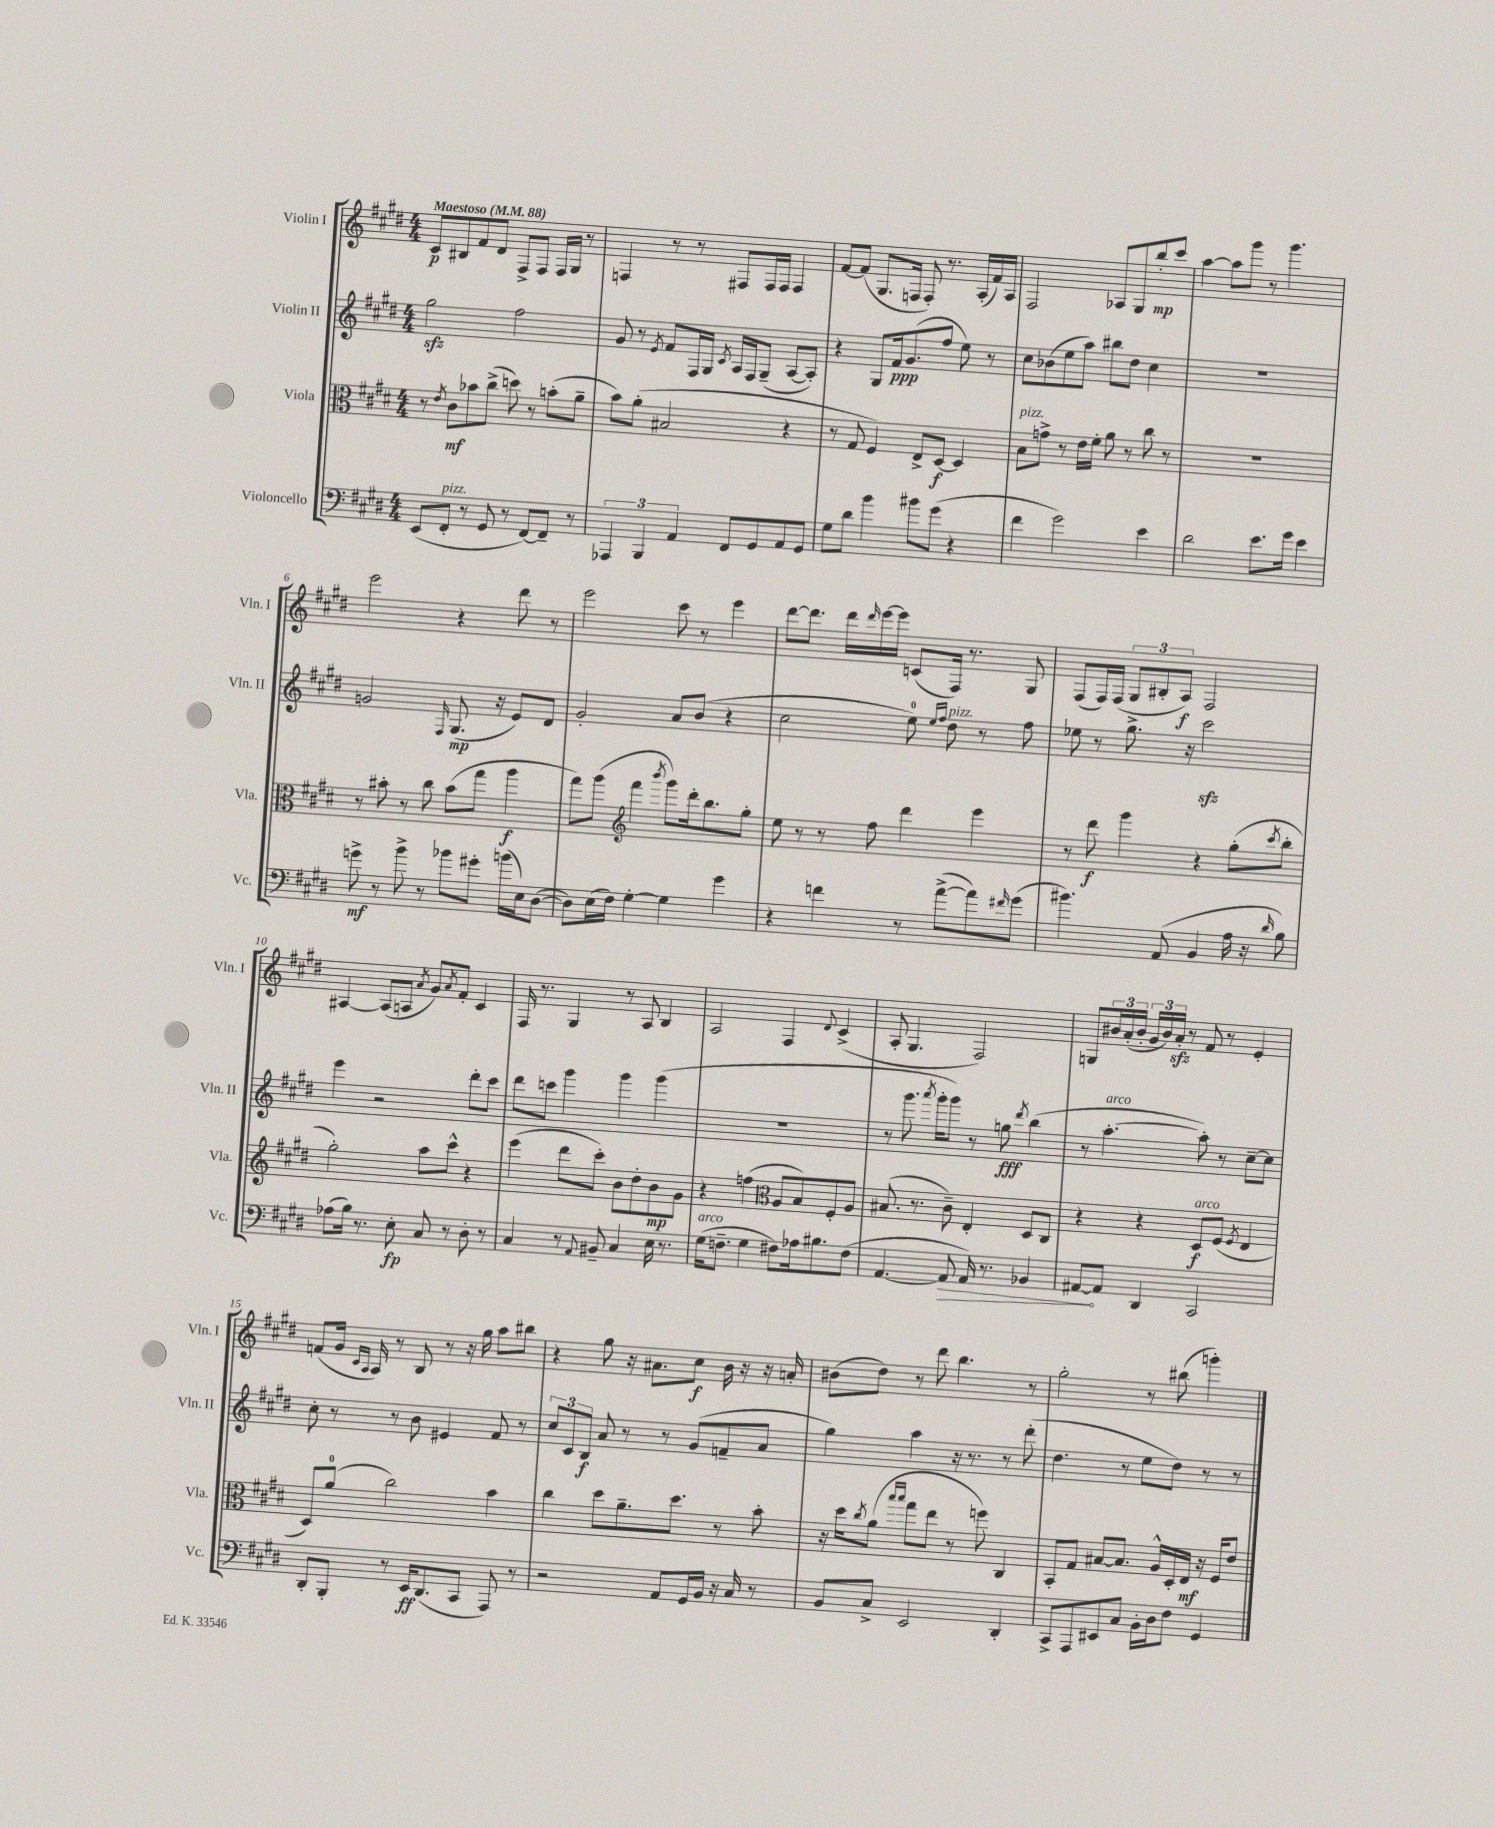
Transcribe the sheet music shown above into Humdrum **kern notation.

**kern	**dynam	**kern	**dynam	**kern	**dynam	**kern	**dynam
*part4	*part4	*part3	*part3	*part2	*part2	*part1	*part1
*staff4	*staff4	*staff3	*staff3	*staff2	*staff2	*staff1	*staff1
*I"Violoncello	*	*I"Viola	*	*I"Violin II	*	*I"Violin I	*
*I'Vc.	*	*I'Vla.	*	*I'Vln. II	*	*I'Vln. I	*
*clefF4	*	*clefC3	*	*clefG2	*	*clefG2	*
*k[f#c#g#d#]	*	*k[f#c#g#d#]	*	*k[f#c#g#d#]	*	*k[f#c#g#d#]	*
*M4/4	*	*M4/4	*	*M4/4	*	*M4/4	*
*MM88	*	*MM88	*	*MM88	*	*MM88	*
=1	=1	=1	=1	=1	=1	=1	=1
!	!	!	!	!	!	!LO:TX:a:B:t=Maestoso	!
(8EE/L	.	8r	.	2gg#zz\	.	8c#/L	p
.	.	8qe/	.	.	.	.	.
!LO:TX:a:i:t=pizz.	!	!	!	!	!	!	!
8FF#'/J	.	8c#\L	mf	.	.	8B#X/	.
8r	.	8b-X\	.	.	.	8f#/	.
8GG#/	.	(8cc#^\J	.	.	.	8d#/J	.
8r	.	8ddn\)	.	2ff#\	.	8F#^/L	.
[8FF#/L)	.	8r	.	.	.	8F#/J	.
8FF#~/J]	.	(8bn'\L	.	.	.	16F#/LL	.
.	.	.	.	.	.	16G#/JJ	.
8r	.	8a~\J	.	.	.	8r	.
=2	=2	=2	=2	=2	=2	=2	=2
6AAA-X/	.	8b\L)	.	8g#/	.	4Fn/	.
.	.	(8a'\J	.	8r	.	.	.
6BBB/	.	.	.	.	.	.	.
.	.	.	.	8qe/	.	.	.
.	.	2B#X/	.	8f#/L	.	8r	.
6AA/	.	.	.	.	.	.	.
.	.	.	.	16F#/L	.	8r	.
.	.	.	.	16G#/JJ	.	.	.
.	.	.	.	8qc#/	.	.	.
8FF#/L	.	.	.	16A/LL	.	8F#X/L	.
.	.	.	.	16F#/J	.	.	.
8GG#/	.	.	.	(8G#~/J	.	16F#/L	.
.	.	.	.	.	.	16F#/JJ	.
8AA/	.	4r	.	[8A/L	.	4F#/	.
8GG#/J	.	.	.	8A'/J])	.	.	.
=3	=3	=3	=3	=3	=3	=3	=3
8G#\L	.	8r	.	4r	.	[8f#/L	.
8d#\J	.	8G#/	.	.	.	(8f#/J]	.
4b\	.	4F#/)	.	8G#/L	.	8.G#/L	.
.	.	.	.	16f#/k	ppp	.	.
.	.	.	.	(8.g#/	.	16Fn/Jk	.
8b#X\L	.	8E^/L	.	.	.	8F'/)	.
(8g#\J	.	[8D#/J	f	8ff#/J	.	8.r	.
4r	.	4D#/]	.	8ee\)	.	.	.
.	.	.	.	.	.	(16A'/LL	.
.	.	.	.	8r	.	16f#/)	.
.	.	.	.	.	.	16A/JJ	.
=4	=4	=4	=4	=4	=4	=4	=4
!	!	!LO:TX:a:i:t=pizz.	!	!	!	!	!
4f#\	.	8B\L	.	8cc#\L	.	2F#/	.
.	.	8gn^\J	.	(8b-X\	.	.	.
2g#\)	.	8r	.	8ee\	.	.	.
.	.	16e\LL	.	8aa\J)	.	.	.
.	.	16f#'\JJ	.	.	.	.	.
.	.	8a\	.	8bb#X\L	.	8A-X/L	.
.	.	8r	.	8dd#\J	.	8G#/	.
4e\	.	8cc#\	.	4cc#\	.	8bb'/	mp
.	.	8r	.	.	.	8ccc#/J	.
=5	=5	=5	=5	=5	=5	=5	=5
2d#\	.	1r	.	1r	.	[4aa\	.
.	.	.	.	.	.	8aa\L]	.
.	.	.	.	.	.	8ggg#\J	.
8.e\L	.	.	.	.	.	8r	.
.	.	.	.	.	.	4.ggg#\	.
16g#\Jk	.	.	.	.	.	.	.
4e\	.	.	.	.	.	.	.
!!LO:LB:g=z
=6	=6	=6	=6	=6	=6	=6	=6
8gn^\	mf	8r	.	2gn/	.	2eee\	.
8r	.	8b#X'\	.	.	.	.	.
8b^\	.	8r	.	.	.	.	.
8r	.	8cc#\	.	.	.	.	.
.	.	.	.	16qqF#/	.	.	.
8b-X\L	.	(8b#\L	.	(8.G#/	mp	4r	.
8g#X'\J	.	8gg#\J	.	.	.	.	.
.	.	.	.	16r	.	.	.
(16bn\LL	.	4aa\	f	8e/L)	.	8ddd#\	.
16E\J)	.	.	.	.	.	.	.
([8D#\J	.	.	.	8d#/J	.	8r	.
=7	=7	=7	=7	=7	=7	=7	=7
8D#\L])	.	8gg#\L)	.	2g#'/	.	2eee\	.
(16E\L	.	(8aa\J	.	.	.	.	.
16F#\JJ)	.	.	.	.	.	.	.
*	*	*clefG2	*	*	*	*	*
[4G#'\	.	4fff#\	.	.	.	.	.
.	.	8qbbb/	.	.	.	.	.
4G#\]	.	8ggg#\L)	.	8a/L	.	8ccc#\	.
.	.	16ddd#'\k	.	(8b/J	.	8r	.
.	.	8.bb\	.	.	.	.	.
4g#\	.	.	.	4r	.	4eee\	.
.	.	8gg#'\J	.	.	.	.	.
=8	=8	=8	=8	=8	=8	=8	=8
4r	.	8ee\	.	2cc#\	.	[8ddd#\L	.
.	.	8r	.	.	.	8.ddd#\J]	.
4fn\	.	8r	.	.	.	.	.
.	.	.	.	.	.	16ddd#\LL	.
.	.	.	.	.	.	16qqddd#/	.
.	.	8ff#\	.	.	.	[16eee\	.
.	.	.	.	.	.	16eee\JJ]	.
8r	.	4ddd#\	.	8ee\)	.	(8cn/L	.
.	.	.	.	16qqee/LL	.	.	.
.	.	.	.	16qqff#/JJ	.	.	.
!	!	!	!	!LO:TX:a:i:t=pizz.	!	!	!
([8a^\L	.	.	.	8dd#\	.	16F#/Jk)	.
.	.	.	.	.	.	8.r	.
8a\])	.	4eee\	.	8r	.	.	.
16qqf#X/	.	.	.	.	.	.	.
(8g#\J	.	.	.	8ff#\	.	8G#/	.
=9	=9	=9	=9	=9	=9	=9	=9
4.b#X\)	.	8r	.	8ee-X\	.	(8F#/L	.
.	.	8ddd#\	f	8r	.	16F#/L)	.
.	.	.	.	.	.	(16F#/JJ	.
.	.	4ggg#\	.	8.gg#^\	.	12G#/L	.
.	.	.	.	.	.	12B#X'/	.
(8AA/	.	.	.	.	.	.	.
.	.	.	.	.	.	12A/J)	f
.	.	.	.	16r	.	.	.
4BB/	.	4r	.	2ccc#zz\	.	2F#/	.
16A\	.	(8gg#'\L	.	.	.	.	.
16r	.	.	.	.	.	.	.
16qqd#/	.	8qccc#/	.	.	.	.	.
8B\)	.	8bb'\J	.	.	.	.	.
!!LO:LB:g=z
=10	=10	=10	=10	=10	=10	=10	=10
(8A-X\L	.	2gg#'\)	.	4eee\	.	[4A#X/	.
16B\Jk)	.	.	.	.	.	.	.
8.r	.	.	.	.	.	.	.
.	.	.	.	2r	.	(8A#/L]	.
8E'\	fp	.	.	.	.	8An/J	.
.	.	.	.	.	.	8qa/	.
8C#/	.	8aa\L	.	.	.	8g#/L)	.
.	.	.	.	.	.	8qa/	.
8r	.	8ccc#^^\J	.	.	.	8f#'/J	.
8D#'\	.	4r	.	8ddd#'\L	.	4c#/	.
8r	.	.	.	8ccc#\J	.	.	.
=11	=11	=11	=11	=11	=11	=11	=11
4C#/	.	(4eee\	.	8ddd#\L	.	16F#/	.
.	.	.	.	.	.	8.r	.
.	.	.	.	8cccn\J	.	.	.
8r	.	8ddd#\L	.	4ggg#\	.	4G#/	.
8qqAA/	.	.	.	.	.	.	.
8BB#X~/	.	8ccc#'\J)	.	.	.	.	.
4C#/	.	8b\L	.	4ggg#\	.	8r	.
.	.	8dd#'\	.	.	.	8A/	.
16E\	.	8b\	mp	(4ggg#\	.	4B/	.
8.r	.	.	.	.	.	.	.
.	.	8g#\J	.	.	.	.	.
=12	=12	=12	=12	=12	=12	=12	=12
!LO:TX:a:i:t=arco	!	!	!	!	!	!	!
(16G#\KL	.	4r	.	1r	.	2A/	.
8.Fn~\J	.	.	.	.	.	.	.
4G#\	.	(4ffn\	.	.	.	.	.
*	*	*clefC3	*	*	*	*	*
8F#X\L)	.	8A/L	.	.	.	4F#/	.
16A-X\k	.	8B/)	.	.	.	.	.
8.B#X\	.	.	.	.	.	.	.
.	.	.	.	.	.	8qqd#/	.
.	.	8F#'/	.	.	.	(4c#^/	.
(8F#\J	.	8A/J	.	.	.	.	.
=13	=13	=13	=13	=13	=13	=13	=13
[4.AA/	.	(8.B#X/	.	8r	.	8A'/	.
.	.	.	.	8.ggg#\	.	4.G#/	.
.	.	8.r	.	.	.	.	.
.	.	.	.	8qaaa/	.	.	.
.	.	.	.	16ggg#'\KL	.	.	.
!	!LO:HP:b	!	!	!	!	!	!
8AA/]	>	8c#~\)	.	8ggg#\J)	.	.	.
16AA/)	.	4E'/	.	8r	.	2F#/)	.
8.r	.	.	.	.	.	.	.
.	.	.	.	8ggn\	fff	.	.
.	.	.	.	8qddd#/	.	.	.
4BB-X/	.	8D#/L	.	(4bb\	.	.	.
.	.	8C#/J	.	.	.	.	.
=14	=14	=14	=14	=14	=14	=14	=14
[8AA#X/L	.	4r	.	8r	.	8Gn/L	.
!	!	!	!	!LO:TX:a:i:t=arco	!	!	!
8AA#/J]	]	.	.	[4.aa'\	.	24b#X/L	.
.	.	.	.	.	.	(24a'/	.
.	.	.	.	.	.	24b#'/JJ	.
4DD#/	.	4r	.	.	.	24g#/LL	.
.	.	.	.	.	.	24b#/)	.
.	.	.	.	.	.	24azz'/JJ	.
.	.	.	.	.	.	8r	.
!	!	!LO:TX:a:i:t=arco	!	!	!	!	!
2CC#/	.	8D#/L	f	8aa'\])	.	8f#/	.
.	.	(8F#/J	.	8r	.	8r	.
.	.	8qF#/	.	.	.	.	.
.	.	4E/	.	[8cc#~\L	.	4e'/	.
.	.	.	.	8cc#\J]	.	.	.
!!LO:LB:g=z
=15	=15	=15	=15	=15	=15	=15	=15
8DD#'/L	.	8D#/L)	.	8cc#'\	.	(8fn/L	.
8BBB'/J	.	(8a/J	.	8r	.	16g#/Jk	.
.	.	.	.	.	.	16qqc#/LL	.
.	.	.	.	.	.	16qqA/JJ	.
.	.	.	.	.	.	16A/)	.
8r	.	2cc#\)	.	8r	.	8r	.
16EE/KL	ff	.	.	8b\	.	8B/	.
(8.DD#/	.	.	.	.	.	.	.
.	.	.	.	4e#X/	.	8r	.
8CC#/J	.	.	.	.	.	16r	.
.	.	.	.	.	.	16gg#\	.
8AAA/)	.	4b\	.	8f#/	.	8aa\L	.
8r	.	.	.	8r	.	8bb#X\J	.
=16	=16	=16	=16	=16	=16	=16	=16
2r	.	4cc#\	.	12cc#/L	.	4r	.
.	.	.	.	12c#/	.	.	.
.	.	.	.	12B/J	f	.	.
.	.	8dd#\L	.	8a/	.	8gg#\	.
.	.	8.a~\	.	8r	.	16r	.
.	.	.	.	.	.	8.a#X\L	.
8AA/L	.	.	.	8r	.	.	.
.	.	8.dd#\J	.	.	.	.	.
16GG#/L	.	.	.	(8g#/L	.	8cc#\J	f
16BB/JJ	.	.	.	.	.	.	.
16r	.	8r	.	8fn~/	.	16b\	.
16C#/	.	.	.	.	.	16r	.
8r	.	8b'\	.	8a/J	.	16r	.
.	.	.	.	.	.	16an'/	.
=17	=17	=17	=17	=17	=17	=17	=17
8BB/L	.	16r	.	4gg#\)	.	(8b#X\L	.
.	.	16dd#\KL	.	.	.	.	.
.	.	8qcc#/	.	.	.	.	.
8C#^/J	.	(8a\J	.	.	.	8dd#\J)	.
.	.	16qqbb/LL	.	.	.	.	.
.	.	16qqbb/JJ	.	.	.	.	.
2EE/	.	8gg#\L	.	4aa\	.	8r	.
.	.	8ee\J	.	.	.	8ddd#\	.
.	.	8r	.	16r	.	4.bb\	.
.	.	.	.	8.r	.	.	.
.	.	8ffn\)	.	.	.	.	.
4DD#'/	.	4C#/	.	8r	.	.	.
.	.	.	.	(8ddd#'\	.	8r	.
=18	=18	=18	=18	=18	=18	=18	=18
8CC#^/L	.	8BB'/L	.	4.dd#\	.	2gg#'\	.
8AAA/	.	8G#/J	.	.	.	.	.
8EE#X/	.	[8B#X/L	.	.	.	.	.
8C#/J	.	8.B#/J]	.	8r	.	.	.
16BB'\LL	.	.	.	8ee\L	.	8r	.
16D#\J	.	16A^^/LL	.	.	.	.	.
8F#\J	.	16D#'/	.	8dd#\J)	.	(8bb#X\	.
.	.	16E/JJ	mf	.	.	.	.
4GG#/	.	16r	.	8r	.	4gggn'\)	.
.	.	16F#/KL	.	.	.	.	.
.	.	8e/J	.	8r	.	.	.
==	==	==	==	==	==	==	==
*-	*-	*-	*-	*-	*-	*-	*-
